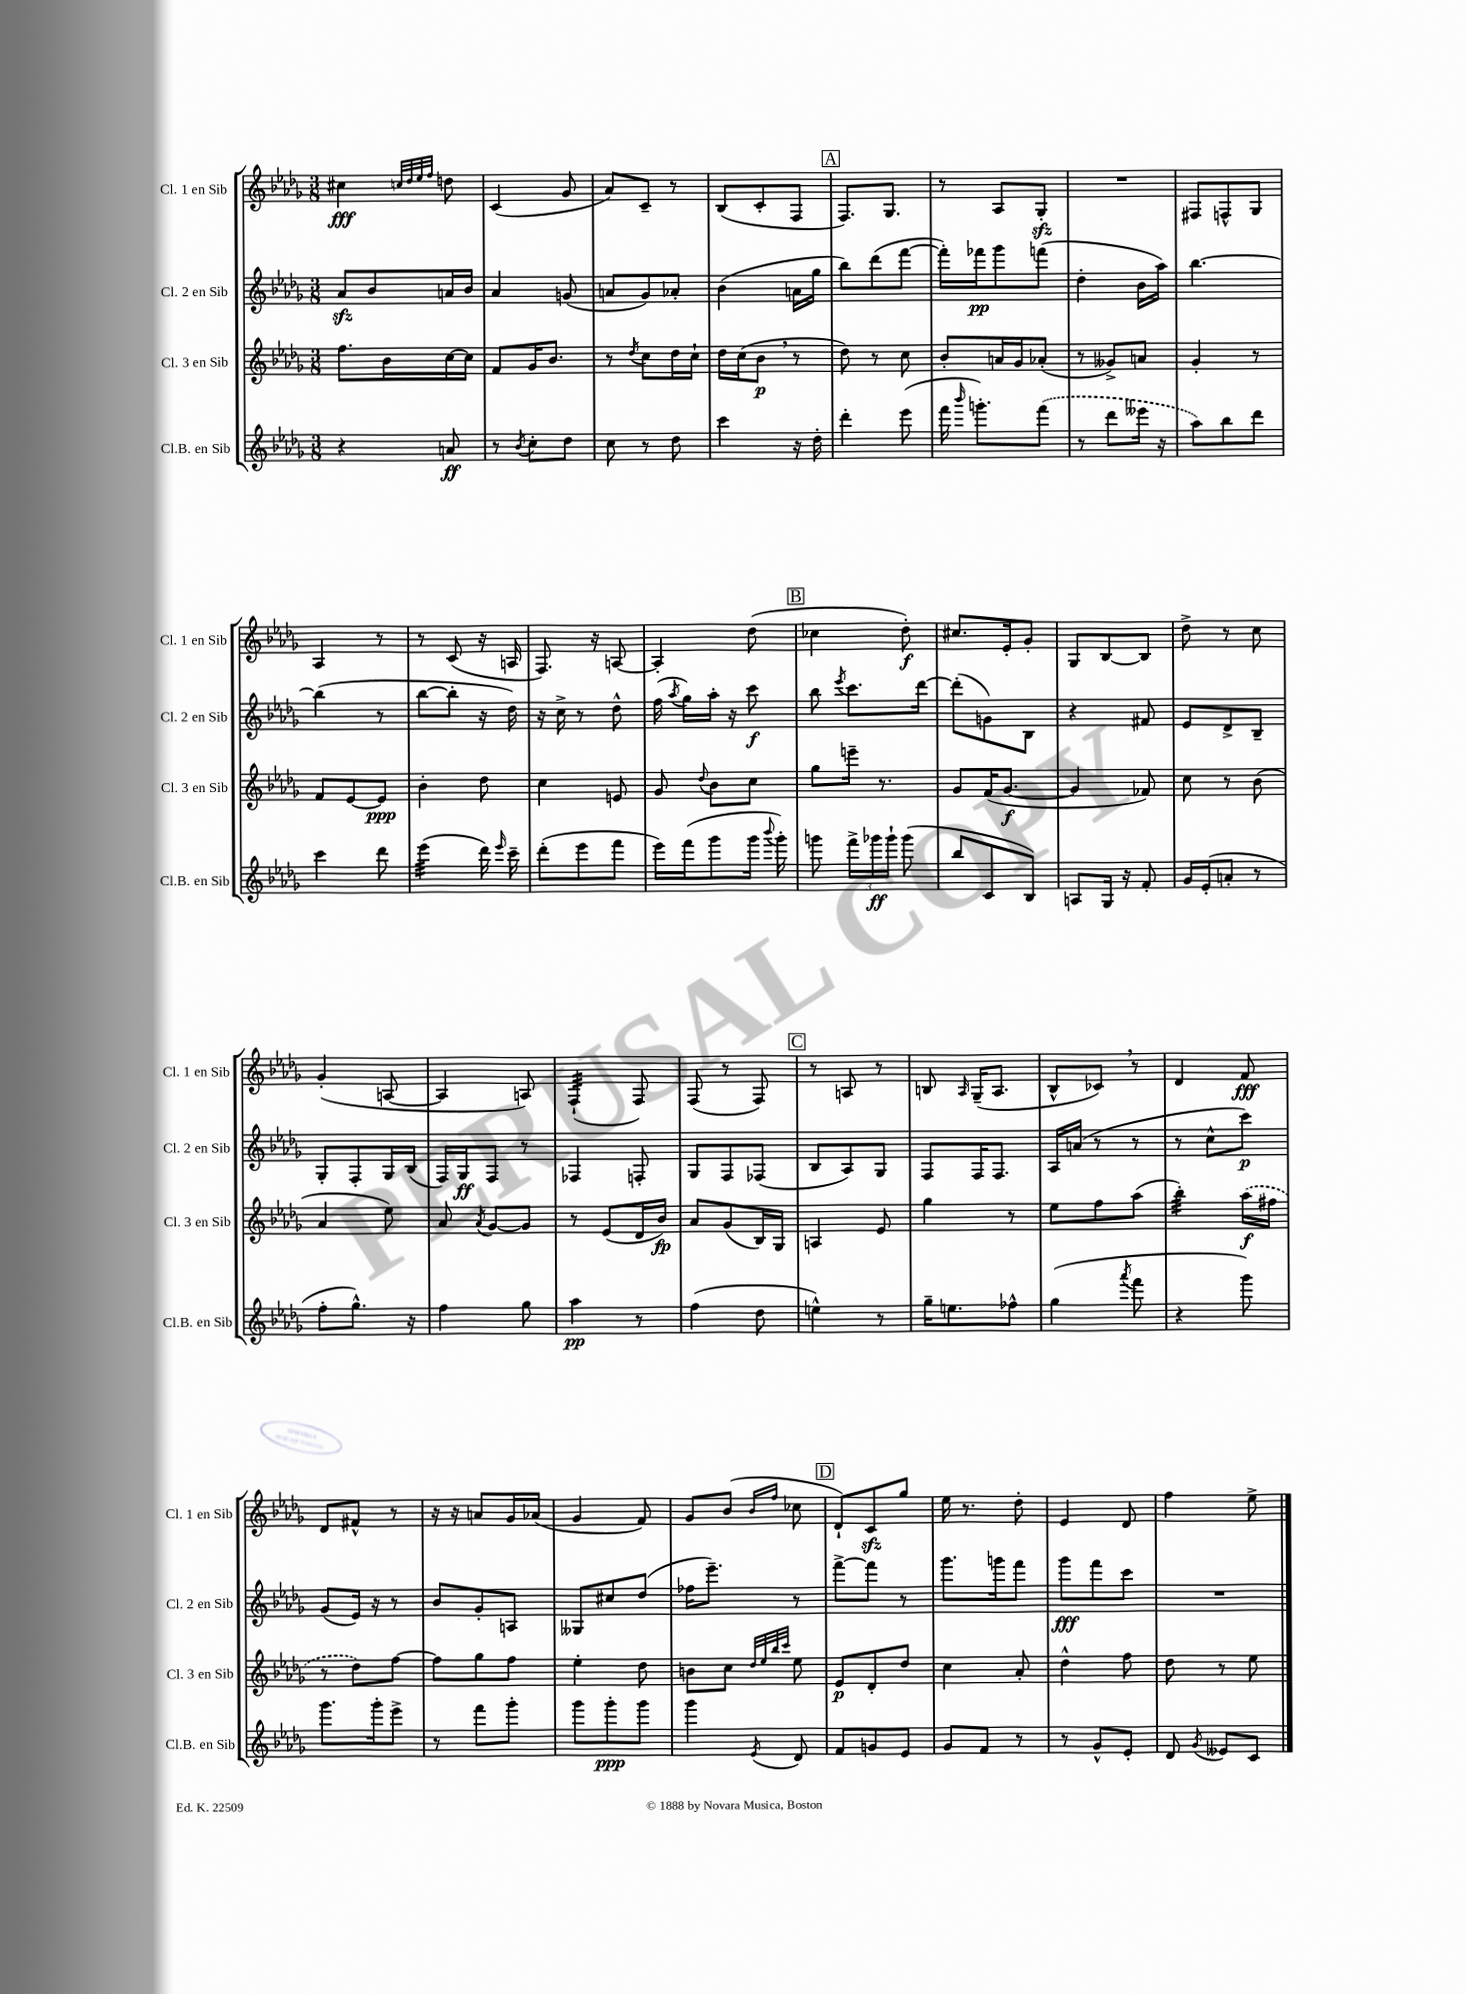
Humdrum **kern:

**kern	**kern	**kern	**kern
*staff4	*staff3	*staff2	*staff1
*clefG2	*clefG2	*clefG2	*clefG2
*k[b-e-a-d-g-]	*k[b-e-a-d-g-]	*k[b-e-a-d-g-]	*k[b-e-a-d-g-]
*M3/8	*M3/8	*M3/8	*M3/8
4r	8.ff	8a-	4cc#
.	.	8b-	.
.	16b-	.	.
.	.	.	32qqcc
.	.	.	32qqdd-
.	.	.	32qqee-
.	.	.	32qqff
8a	[16cc	16a	8dd
.	16cc]	16b-	.
=	=	=	=
8r	8f	4a-	(4c
8qb-	.	.	.
8cc'	16g-	.	.
.	8.b-	.	.
8dd-	.	(8g	8g-
=	=	=	=
8cc	8r	8a	8a-)
.	8qdd-	.	.
8r	8cc	8g-)	8c~
8dd-	16dd-	8a-'	8r
.	16cc`	.	.
=	=	=	=
4ccc	16dd-	(4b-	(8B-
.	(16cc	.	.
.	8b-	.	8c'
16r	8r	16a	8F
16dd-'	.	16gg-	.
=	=	=	=
4ddd-'	8dd-)	8bb-)	8.F)
.	8r	(8ddd-	.
.	.	.	8.G-
(8eee-	8cc	[8fff	.
=	=	=	=
16fff	8b-'	16fff'])	8r
16qqbbb-	.	.	.
8.ggg')	.	16fff-	.
.	16a	8ggg-	8A-
.	16g-	.	.
(8fff	(8a-'	(8fff	8G-'
=	=	=	=
8r	8r	4dd-'	4.r
8ddd-	8g--^)	.	.
16eee--	8a	16b-	.
16r	.	16aa-)	.
=	=	=	=
8aa-)	4g-'	[4.bb-	8F#
8bb-	.	.	8F^^
8ddd-	8r	.	8G-
=	=	=	=
4ccc	8f	(4bb-]	4A-
.	[8e-	.	.
8ddd-	8e-]	8r	8r
=	=	=	=
(4eee-	4b-'	[8bb-	8r
.	.	8bb-']	(8c
16ddd-)	8dd-	16r	16r
16qqeee-	.	.	.
16ccc~	.	16dd-)	16A
=	=	=	=
(8ddd-'	4cc	16r	8.F)
.	.	16cc^	.
8eee-	.	8r	.
.	.	.	16r
8fff	8e	8dd-^^	[8A
=	=	=	=
16eee-)	8g-	(16ff	4A']
.	.	8qaa-	.
(16fff	.	16gg-)	.
.	8qqdd-	.	.
8ggg-	8b-	16aa-'	.
.	.	16r	.
16ggg-	8cc	8ccc	(8dd-
8qqbbb-	.	.	.
16ggg-')	.	.	.
=	=	=	=
8ggg	8gg-	8bb-	4cc-
.	.	8qeee-	.
24fff^	16eee~	8.ccc	.
24ggg-	.	.	.
.	8.r	.	.
24ggg-`	.	.	.
(8ggg-	.	.	8dd-')
.	.	[16ddd-	.
=	=	=	=
8bb-	8g-	(8ddd-']	8.cc#
8c	(16f	8g)	.
.	[8.g-	.	16e-'
8B-)	.	8B-	8g-'
=	=	=	=
8A	4g-]	4r	8G-
16G-	.	.	[8B-
16r	.	.	.
8f'	8f-)	8f#	8B-]
=	=	=	=
16g-	8cc	8e-	8dd-^
(16e-'	.	.	.
8a'	8r	8d-^	8r
8r	(8b-	8B-~	8cc
=	=	=	=
8ff'	4a-	8G-'	(4g-'
8.gg-^^)	.	8F'	.
.	8ee-)	16G-	[8A
16r	.	(16B-	.
=	=	=	=
4ff	8a-	16F)	4A]
.	.	16G-	.
.	8qa-	.	.
.	[8g-	8F	.
8gg-	8g-]	8r	8A)
=	=	=	=
4aa-	8r	4F-	(4F`
.	(8e-	.	.
8r	16d-	8F'	8F)
.	16b-)	.	.
=	=	=	=
(4ff	8a-	8G-	(8F
.	(8g-	8F	8r
8dd-	16B-)	(8F-	8F)
.	16G-	.	.
=	=	=	=
4ee^^)	4A	8B-	8r
.	.	8A-)	8A
8r	8e-	8G-	8r
=	=	=	=
16gg-~	4gg-	8F	8B
8.ee	.	.	.
.	.	.	16qqA-
.	.	16F	(16G-~
.	.	8.F	8.A-
8ff-^^	8r	.	.
=	=	=	=
(4gg-	8ee-	16A-	8B-^^
.	.	(16a	.
.	8ff	8r	8c-)
8qaaa-	.	.	.
8fff	(8aa-	8r	8r
=	=	=	=
4r	4bb-')	8r	4d-
.	.	8cc^^	.
8ggg-)	(16aa-	8ccc)	8f
.	16ff#	.	.
=	=	=	=
8.ggg-	8r	(8g-	8d-
.	8dd-)	16e-)	8f#^^
16ggg-'	.	16r	.
8eee-^	[8ff	8r	8r
=	=	=	=
8r	8ff]	8b-	16r
.	.	.	16r
8fff	8gg-	8g-'	8a
8ggg-'	8ff	8A	16g-
.	.	.	(16a-
=	=	=	=
8ggg-	4ee-'	8G--	4g-
8ggg-'	.	8cc#	.
8ggg-	8dd-	(8dd-	8f)
=	=	=	=
4ggg-	8b	16ff-	8g-
.	.	8.eee-~)	.
.	8cc	.	(8b-
.	32qqdd-	.	.
.	32qqee-	.	.
.	32qqbb-	.	16qqb-
8qe-	32qqccc	.	16qqff
8d-	8ee-	8r	8cc-
=	=	=	=
8f	8e-	[8fff^	8d-`)
8g	8d-'	8fff]	8c
8e-	8dd-	8r	8gg-
=	=	=	=
8g-	4cc	8.ggg-	16ee-
.	.	.	8.r
8f	.	.	.
.	.	16ggg	.
8r	8a-'	8fff	8dd-'
=	=	=	=
8r	4dd-^^	8ggg-	4e-
8g-^^	.	8fff	.
8e-'	8ff	8ccc	8d-
=	=	=	=
8d-	8dd-	4.r	4ff
8qg-	.	.	.
8e--	8r	.	.
8c	8ee-	.	8ee-^
==	==	==	==
*-	*-	*-	*-
